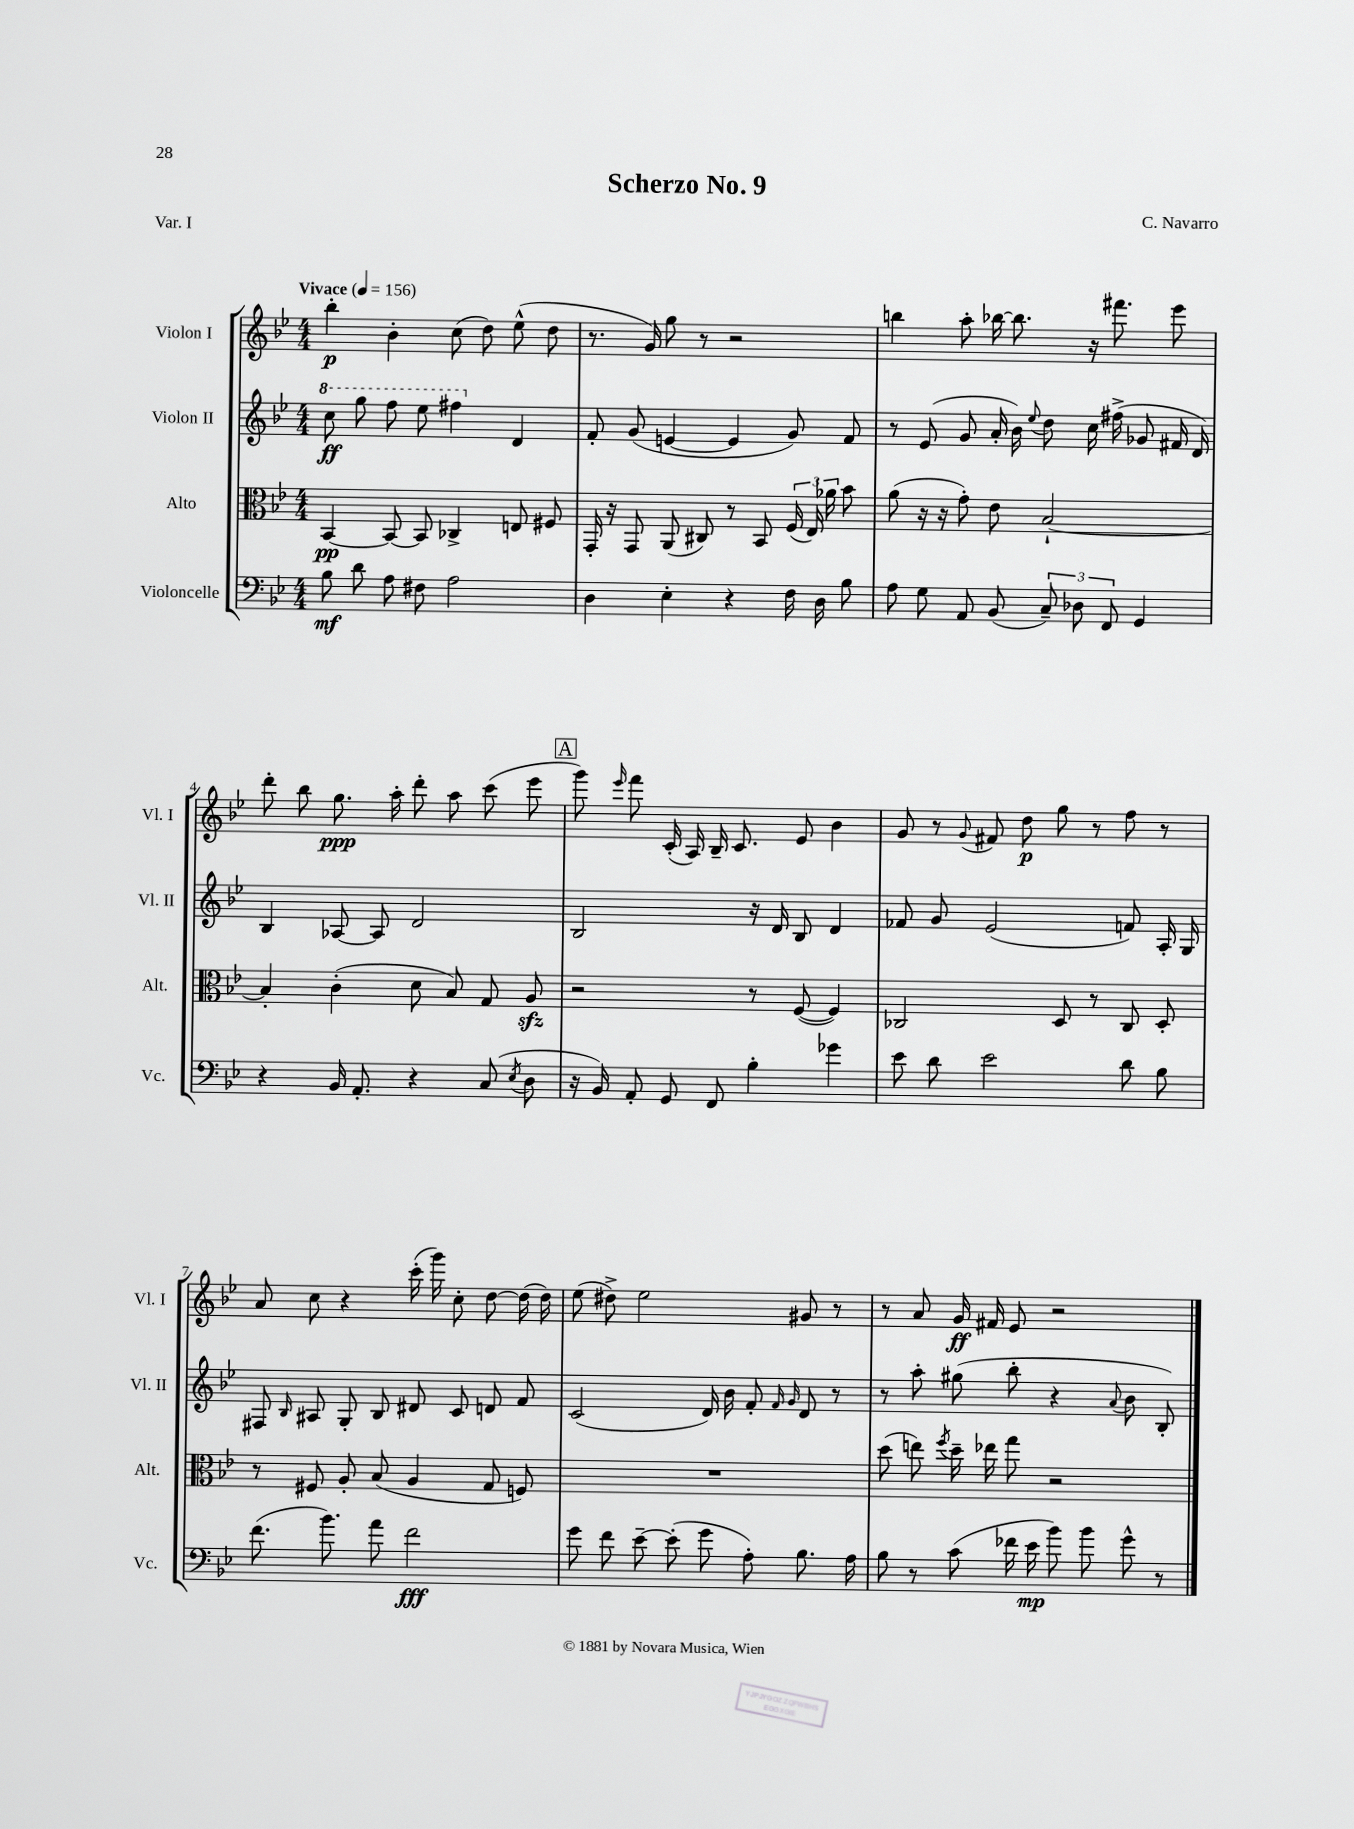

**kern	**kern	**kern	**kern
*staff4	*staff3	*staff2	*staff1
*clefF4	*clefC3	*clefG2	*clefG2
*k[b-e-]	*k[b-e-]	*k[b-e-]	*k[b-e-]
*M4/4	*M4/4	*M4/4	*M4/4
*MM156	*MM156	*MM156	*MM156
8B-\	[4BB-/	8ccc\	4bb-'\
8d\	.	8ggg\	.
8A\	8BB-/_	8fff\	4b-'\
8F#\	8BB-/]	8eee-\	.
2A\	4C-^/	4fff#\	(8cc\
.	.	.	8dd\)
.	8E/	4d/	(8ee-^^\
.	8F#/	.	8dd\
=	=	=	=
4D\	16GG'/	8f'/	8.r
.	16r	.	.
.	8GG/	(8g/	.
.	.	.	16g/)
4E-'\	(8AA/	[4e/	8gg\
.	8C#/)	.	8r
4r	8r	4e/]	2r
.	8BB-/	.	.
16F\	(24F/	8g/)	.
.	24E-/)	.	.
16D\	.	.	.
.	24a-\	.	.
8B-\	8b-\	8f/	.
=	=	=	=
8A\	(8a\	8r	4bb\
8G\	16r	(8e-/	.
.	16r	.	.
8AA/	8g'\)	8g/	8aa'\
(8BB-/	8e-\	16a'/	[16bb-\
.	.	16b-\)	8.bb-\]
.	.	8qqee-/	.
12C~/)	[2B-`/	8dd\	.
12D-\	.	.	.
.	.	16cc\	16r
12FF/	.	.	.
.	.	(16ff#^\	8.fff#\
4GG/	.	8g-/	.
.	.	16f#/	8eee-\
.	.	16d/)	.
=	=	=	=
4r	4B-'/]	4B-/	8ddd'\
.	.	.	8bb-\
16BB-/	(4c'\	[8A-/	8.gg\
8.AA'/	.	.	.
.	.	8A-/]	.
.	.	.	16aa'\
4r	8d\	2d/	8ddd'\
.	8B-/)	.	8aa\
(8C/	8G/	.	(8ccc\
8qE-/	.	.	.
8D\	8A/	.	8eee-\
=	=	=	=
16r	2r	2B-/	8ggg\)
16BB-/)	.	.	.
.	.	.	16qqeee-/
8AA'/	.	.	8fff\
8GG/	.	.	(16c'/
.	.	.	16A/)
8FF/	.	.	16B-~/
.	.	.	8.c/
4B-'\	8r	16r	.
.	.	16d/	.
.	([8F/	8B-/	8e-/
4g-\	4F/])	4d/	4b-\
=	=	=	=
8e-\	2C-/	8f-/	8g/
8d\	.	8g/	8r
.	.	.	8qqg/
2e-\	.	(2e-/	8f#/
.	.	.	8dd\
.	8D/	.	8gg\
.	8r	.	8r
8d\	8C-/	8f/)	8ff\
8B-\	8D'/	16A'/	8r
.	.	16G/	.
=	=	=	=
(8.f\	8r	8F#/	8a/
.	.	16qqB-/	.
.	8F#/	8A#/	8cc\
8.b-\)	.	.	.
.	8A'/	8G'/	4r
8a\	(8B-/	8B-/	.
2f\	4A/	8d#/	(16ccc'\
.	.	.	16ggg\)
.	.	8c/	8cc'\
.	8G/	8d/	[8dd\
.	8F/)	8f/	(16dd\]
.	.	.	16dd\)
=	=	=	=
8g\	1r	(2c/	(8ee-\
8f\	.	.	8dd#^\)
[8e-~\	.	.	2ee-\
(8e-'\]	.	.	.
8g\	.	16d/)	.
.	.	16b-\	.
8A'\)	.	8f'/	.
.	.	16qqf/	.
.	.	16qqg/	.
8.B-\	.	8d/	8g#/
.	.	8r	8r
16A\	.	.	.
=	=	=	=
8B-\	(8dd\	8r	8r
8r	8ee\)	8aa'\	8a/
.	8qff/	.	.
(8c\	16dd~\	(8gg#\	16g/
.	16ee-\	.	16f#/
16f-\	8gg\	8bb-'\	8e-/
16e-\	.	.	.
8b-\)	2r	4r	2r
8b-\	.	.	.
.	.	8qqa/	.
8g^^\	.	8b-\	.
8r	.	8B-'/)	.
==	==	==	==
*-	*-	*-	*-
